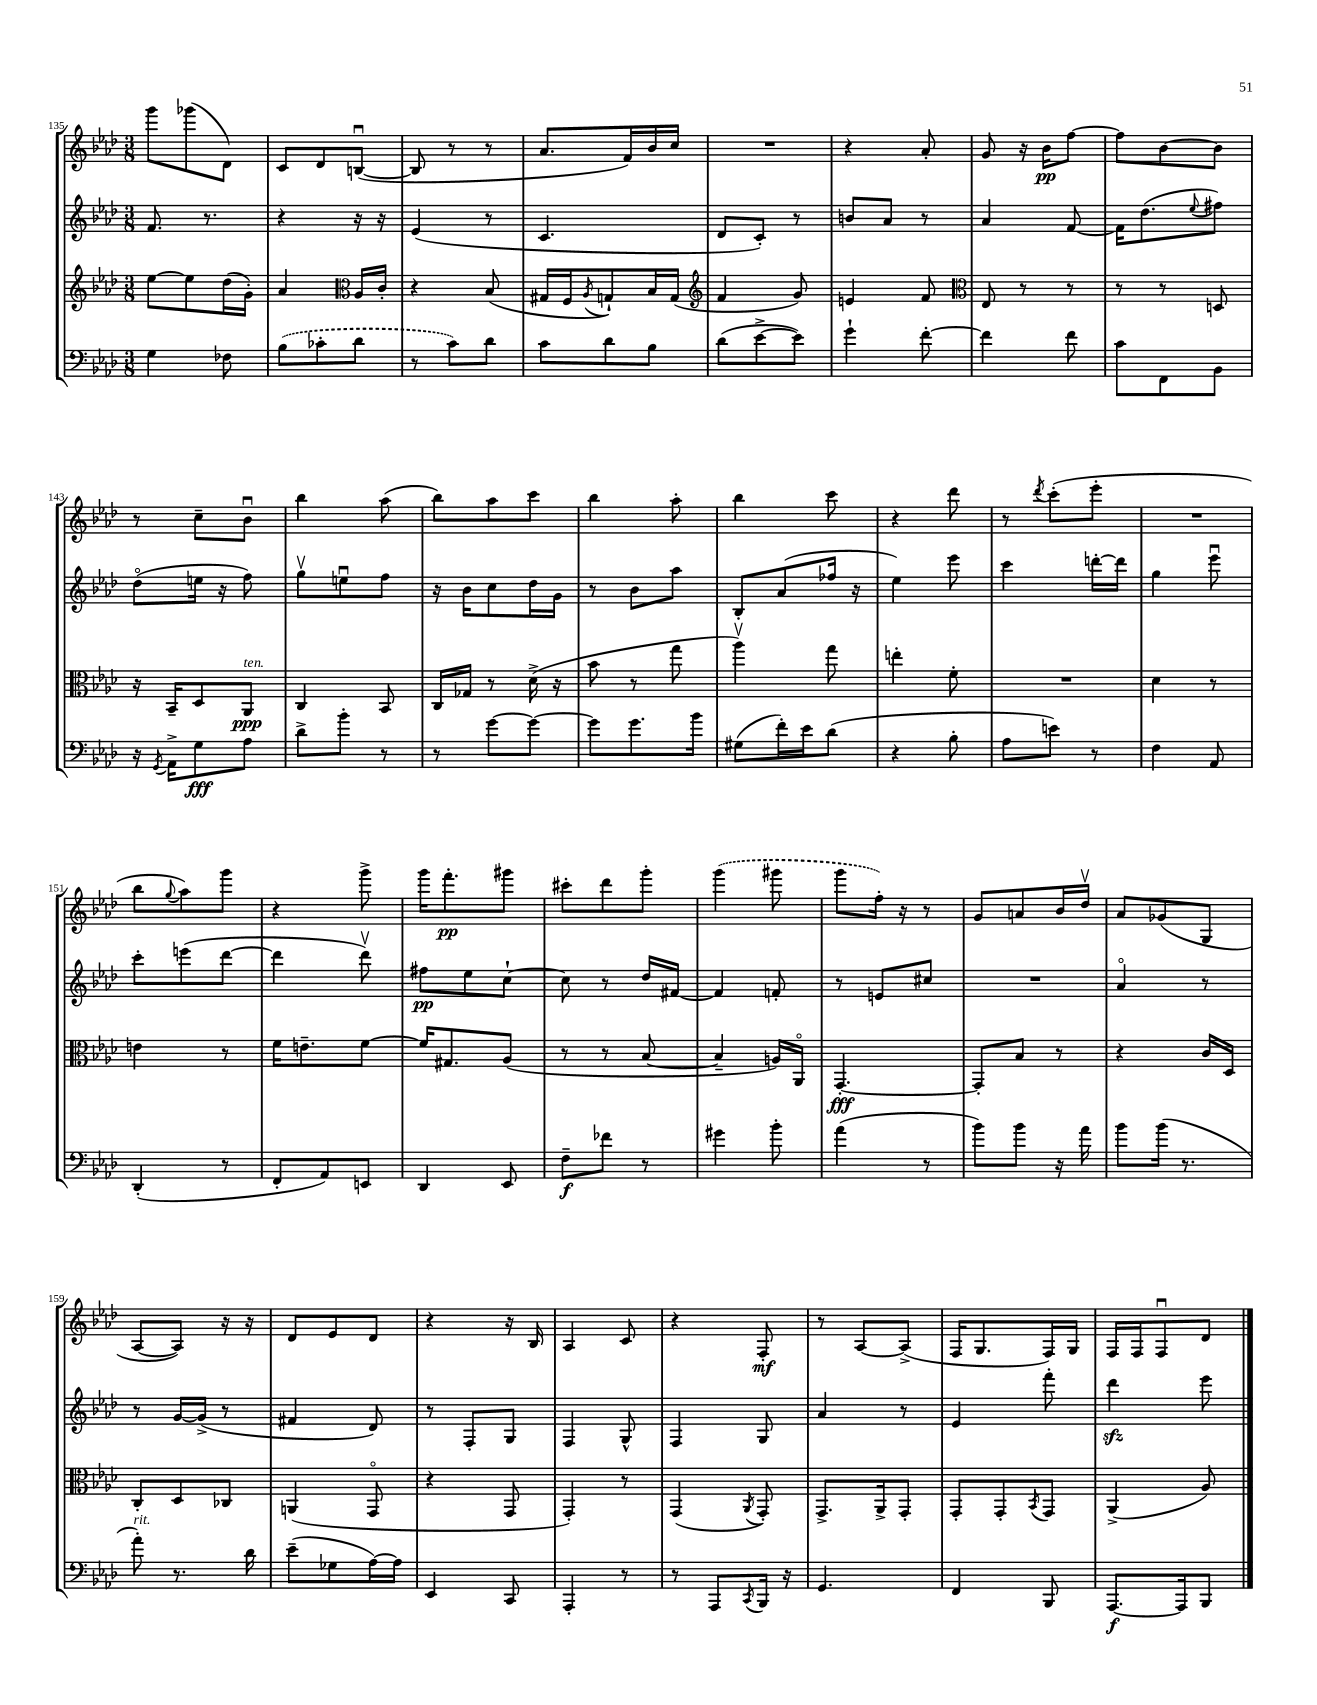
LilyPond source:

<<
\new StaffGroup <<
\new Staff = "s0" {
    \clef treble \key aes \major \numericTimeSignature \time 3/8
    g'''8 ges'''8( des'8) |
    c'8 des'8 b8~\downbow( |
    b8 r8 r8 |
    aes'8. f'16) bes'16 c''16 |
    R4. |
    r4 aes'8-. |
    g'8 r16 bes'16\pp f''8~ |
    f''8 bes'8~ bes'8 |
    r8 c''8-- bes'8\downbow |
    bes''4 aes''8( |
    bes''8) aes''8 c'''8 |
    bes''4 aes''8-. |
    bes''4 c'''8 |
    r4 des'''8 |
    r8 \acciaccatura { des'''8 } c'''8-.( ees'''8-. |
    R4. |
    bes''8 \appoggiatura { g''8 } aes''8) g'''8 |
    r4 g'''8-> |
    g'''16 f'''8.-.\pp gis'''8 |
    cis'''8-. des'''8 g'''8-. |
    \once \slurDashed g'''4( gis'''8 |
    g'''8 f''16-.) r16 r8 |
    g'8 a'8 bes'16 des''16\upbow |
    aes'8 ges'8( g8 |
    aes8~ aes8) r16 r16 |
    des'8 ees'8 des'8 |
    r4 r16 bes16 |
    aes4 c'8 |
    r4 f8-.\mf |
    r8 aes8~ aes8->( |
    f16 g8. f16) g16 |
    f16 f16 f8\downbow des'8 \bar "|." |
}
\new Staff = "s1" {
    \clef treble \key aes \major \numericTimeSignature \time 3/8
    f'8. r8. |
    r4 r16 r16 |
    ees'4( r8 |
    c'4. |
    des'8 c'8-.) r8 |
    b'8 aes'8 r8 |
    aes'4 f'8~ |
    f'16 des''8.( \appoggiatura { ees''8 } fis''8) |
    des''8\flageolet( e''16 r16 f''8) |
    g''8\upbow e''8\downbow f''8 |
    r16 bes'16 c''8 des''16 g'16 |
    r8 bes'8 aes''8 |
    bes8-. aes'8( fes''16 r16 |
    ees''4) ees'''8 |
    c'''4 d'''16~-. d'''16 |
    g''4 ees'''8\downbow |
    c'''8-. e'''8( des'''8~ |
    des'''4 des'''8\upbow) |
    fis''8\pp ees''8 c''8~-! |
    c''8 r8 des''16 fis'16~ |
    fis'4 f'8-. |
    r8 e'8 cis''8 |
    R4. |
    aes'4\flageolet r8 |
    r8 g'16~ g'16->( r8 |
    fis'4 des'8) |
    r8 f8-. g8 |
    f4 g8-^ |
    f4 g8 |
    aes'4 r8 |
    ees'4 f'''8-. |
    des'''4\sfz ees'''8 \bar "|." |
}
\new Staff = "s2" {
    \clef treble \key aes \major \numericTimeSignature \time 3/8
    ees''8~ ees''8 des''16( g'16-.) |
    aes'4 \clef alto aes16 c'16-. |
    r4 bes8( |
    gis16 f16 \acciaccatura { aes8 } g8-!) bes16 g16( |
    \clef treble f'4 g'8) |
    e'4 f'8 |
    \clef alto ees8 r8 r8 |
    r8 r8 d8 |
    r16 bes,16-- des8 aes,8\ppp^\markup { \italic "ten." } |
    c4 bes,8 |
    c16 ges16 r8 des'16->( r16 |
    bes'8 r8 g''8 |
    aes''4\upbow) g''8 |
    e''4-. f'8-. |
    R4. |
    des'4 r8 |
    e'4 r8 |
    f'16 e'8.-- f'8~ |
    f'16 gis8. aes8( |
    r8 r8 bes8~ |
    bes4-- a16) aes,16\flageolet |
    g,4.~-.\fff |
    g,8-. bes8 r8 |
    r4 c'16 des16 |
    c8-. des8 ces8 |
    a,4( g,8\flageolet |
    r4 g,8 |
    g,4-.) r8 |
    g,4( \acciaccatura { aes,8 } g,8-.) |
    g,8.-> aes,16-> g,8-. |
    g,8-. g,8-. \acciaccatura { bes,8 } g,8 |
    aes,4->( aes8) \bar "|." |
}
\new Staff = "s3" {
    \clef bass \key aes \major \numericTimeSignature \time 3/8
    g4 fes8 |
    \once \slurDashed bes8( ces'8-. des'8 |
    r8 c'8) des'8 |
    c'8 des'8 bes8 |
    des'8( ees'8~-> ees'8) |
    g'4-! f'8~-. |
    f'4 f'8 |
    c'8 f,8 bes,8 |
    r16 \acciaccatura { g,8 } aes,16-> g8\fff aes8 |
    des'8-> bes'8-. r8 |
    r8 g'8~ g'8~ |
    g'8 g'8. bes'16 |
    gis8( f'16-.) ees'16 des'8( |
    r4 bes8-. |
    aes8 e'8) r8 |
    f4 aes,8 |
    des,4-.( r8 |
    f,8-. aes,8) e,8 |
    des,4 ees,8 |
    f8--\f fes'8 r8 |
    gis'4 bes'8-. |
    aes'4( r8 |
    bes'8) bes'8 r16 aes'16 |
    bes'8 bes'16( r8. |
    aes'8-.^\markup { \italic "rit." }) r8. des'16 |
    ees'8--( ges8 aes16~) aes16 |
    ees,4 c,8 |
    aes,,4-. r8 |
    r8 aes,,8 \acciaccatura { c,8 } bes,,16 r16 |
    g,4. |
    f,4 bes,,8 |
    aes,,8.~\f aes,,16 bes,,8 \bar "|." |
}
>>
>>
\layout { \context { \Score currentBarNumber = #135 } }
